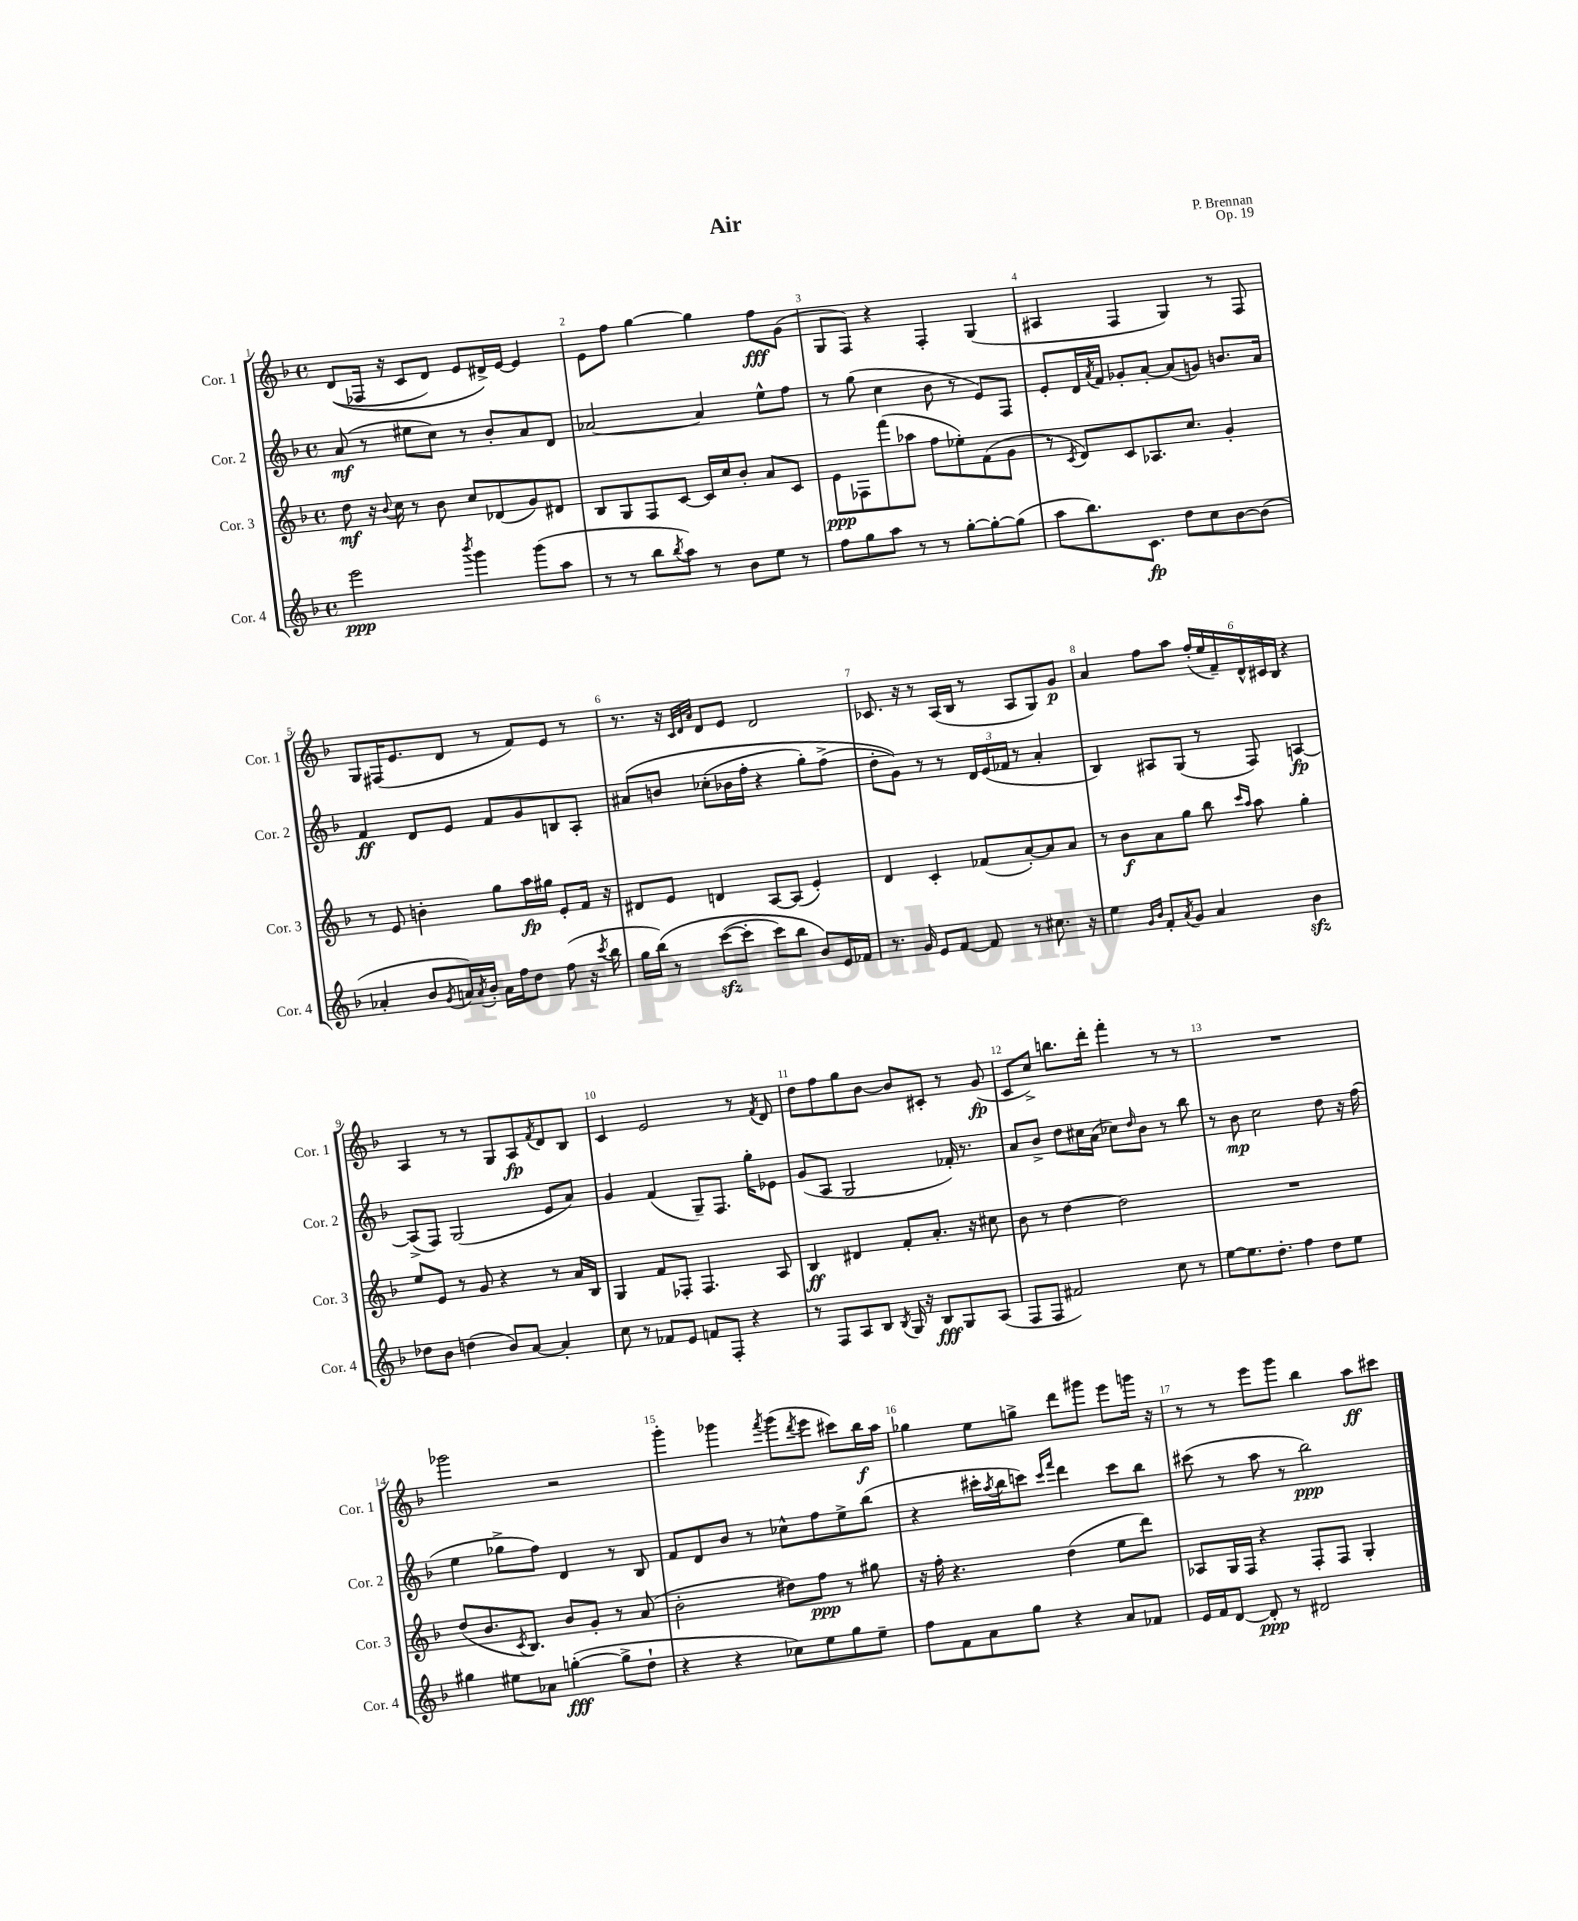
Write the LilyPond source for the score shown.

\header { title = "Air" composer = "P. Brennan" opus = "Op. 19" }
<<
\new StaffGroup <<
\new Staff = "s0" \with { instrumentName = "Cor. 1" shortInstrumentName = "Cor. 1" } {
    \clef treble \key f \major \defaultTimeSignature \time 4/4
    d'8(\( fes16 r16 c'8 d'8) e'8 dis'16->\) e'16~ e'4 |
    e'8 f''8 g''4~ g''4 f''8\fff g'8( |
    g8 f8) r4 f4-. g4( |
    ais4 f4 g4) r8 f8 |
    g8 fis16( e'8. d'8 r8 f'8) e'8 r8 |
    r8. r16 \grace { c'32 d'32 a'32 } d'8 e'8 d'2 |
    ces'8. r16 r8 a16( bes16 r8 a8 g8) g'8\p |
    a'4 f''8 a''8 \tuplet 6/4 { f''16-.( e''16 f'16--) d'16-^ cis'16 bes16 } r4 |
    a4 r8 r8 g8 a8\fp \acciaccatura { f'8 } d'8 bes8 |
    c'4 e'2 r8 \acciaccatura { f'8 } d'8 |
    d''8 f''8 g''8 bes'8~ bes'8 cis'8-. r8 g'8\fp( |
    c'8 c''8->) b''8. d'''16-. f'''4-. r8 r8 |
    R1 |
    ges'''2 r2 |
    g'''4-. ges'''4 \acciaccatura { f'''8 } ges'''8( \acciaccatura { d'''8 } e'''8 cis'''8) bes''16\f a''16 |
    ges''4 e''8 g''8-> d'''8 gis'''8 e'''8 g'''16 r16 |
    r8 r8 e'''8 g'''8 bes''4 a''8\ff cis'''8 \bar "|." |
}
\new Staff = "s1" \with { instrumentName = "Cor. 2" shortInstrumentName = "Cor. 2" } {
    \clef treble \key f \major \defaultTimeSignature \time 4/4
    a'8\mf( r8 eis''8 c''8) r8 bes'8-. a'8 d'8 |
    aes'2~ aes'4 e''8-^ f''8 |
    r8 g''8( c''4 bes'8 r8 e'8) f8 |
    e'8-. d'16 \acciaccatura { a'8 } f'16 ges'8-. a'8~-. a'8( g'8) b'8. a'16 |
    f'4\ff d'8 e'8 f'8 g'8 b8 a8-. |
    ais'8\( b'8 ces''8-.( bes'16 f''16-. r4 g''8-.) f''8->( |
    d''8-. g'8)\) r8 r8 \tuplet 3/2 { d'16 e'16( fes'16 } r8 a'4-. |
    bes4) ais8 g8( r8 f8) a4~\fp |
    a8->( f8) g2( e'8 a'8) |
    g'4 f'4( g8--) f8. g''16-. ees'8 |
    g'8( a8 g2 fes'16-.) r8. |
    a'8 bes'8-> d''8 cis''16 a'16( ces''8) \grace { d''16 } bes'8 r8 bes''8 |
    r8 bes'8\mp c''2 d''8 r16 f''16( |
    e''4 ges''8-> f''8) d'4 r8 bes8 |
    f'8 d'8 bes'8 r8 ces''8-^ f''8 e''8-> bes''8( |
    r4 cis'''16-. \acciaccatura { a''8 } bes''16 c'''8) \grace { c'''16 f'''16 } d'''4 c'''8 bes''8 |
    cis'''8( r8 a''8 r8 bes''2\ppp) \bar "|." |
}
\new Staff = "s2" \with { instrumentName = "Cor. 3" shortInstrumentName = "Cor. 3" } {
    \clef treble \key f \major \defaultTimeSignature \time 4/4
    d''8\mf r16 \appoggiatura { bes'8 } c''16 r8 bes'8 c''8 des'8( g'8) dis'8 |
    bes8 g8 f8 c'8~ c'16 c''16 bes'8-. a'8 c'8 |
    e'8\ppp fes8 f'''8( aes''8 f''8 ees''8-.) f'8( g'8 |
    r8 \acciaccatura { c'8 } d'8) c'8 aes8. c''8. g'4-. |
    r8 e'8 b'4-. g''8 a''16\fp gis''16 e'8-. f'16 r16 |
    dis'8 e'8 d'4 a8~ a8( e'4-.) |
    d'4 c'4-. fes'8( a'8~-.) a'8 a'8 |
    r8 bes'8\f a'8 g''8 bes''8 \grace { c'''16 a''16 } a''8 g''4-. |
    e''8 e'8 r8 g'8 r4 r8 a'16 bes16 |
    g4 f'8 fes8-. fes4. a8 |
    bes4\ff dis'4 f'8-. a'8.-. r16 cis''8 |
    bes'8 r8 d''4~ d''2 |
    R1 |
    d''8( bes'8. \acciaccatura { c'8 } bes8.) bes'8 g'8-. r8 a'8( |
    bes'2-. dis''8) f''8\ppp r8 gis''8 |
    r16 f''16-. r4. d''4( e''8 d'''8) |
    aes8 g16 f16 r4 f8-. f8 g4-. \bar "|." |
}
\new Staff = "s3" \with { instrumentName = "Cor. 4" shortInstrumentName = "Cor. 4" } {
    \clef treble \key f \major \defaultTimeSignature \time 4/4
    e'''2\ppp \acciaccatura { bes'''8 } g'''4 g'''8( a''8 |
    r8 r8 bes''8 \acciaccatura { bes''8 } a''8) r8 bes'8 e''8 r8 |
    f''8 g''8 a''8 r8 r8 g''8~-. g''8~-. g''8( |
    a''8 bes''8.) c'8.\fp d''8 c''8 bes'8~ bes'8( |
    aes'4-. bes'8 \acciaccatura { g'8 } a'16) \acciaccatura { a'8 } bes'16-. a'16 f''16 d''8 f''8( r16 \acciaccatura { c'''8 } bes''16 |
    g''16 bes''16)\( r8 c'''8~\sfz( c'''8-. c'''8) bes''8 bes'8\) e'16 fes'16 |
    r8. g'16 e'8 f'8~ f'8 r8 cis''8. r16 |
    e''4 \grace { g'16 bes'16 } f'8-. \acciaccatura { a'8 } g'8 a'4 bes'4\sfz |
    des''8 bes'8 d''4( bes'8) a'8~ a'4-. |
    c''8 r8 fes'8 e'8 f'8 f8-. r4 |
    r8 f8 a8 bes8 \acciaccatura { bes8 } g16 r16 bes8\fff g8 a8( |
    f8 f8 fis'2) c''8 r8 |
    e''8~ e''8. d''8.-. f''4 d''8 e''8 |
    gis''4 eis''8 aes'8 g''4~-.\fff( g''8-> d''8-! |
    r4 r4 ces''8) e''8 g''8 e''8-- |
    f''8 f'8 a'8 g''8 r4 a'8 fes'8 |
    e'16 f'16 d'8~ d'8-.\ppp r8 dis'2 \bar "|." |
}
>>
>>
\layout { \context { \Score \override BarNumber.break-visibility = ##(#f #t #t) barNumberVisibility = #all-bar-numbers-visible } }
